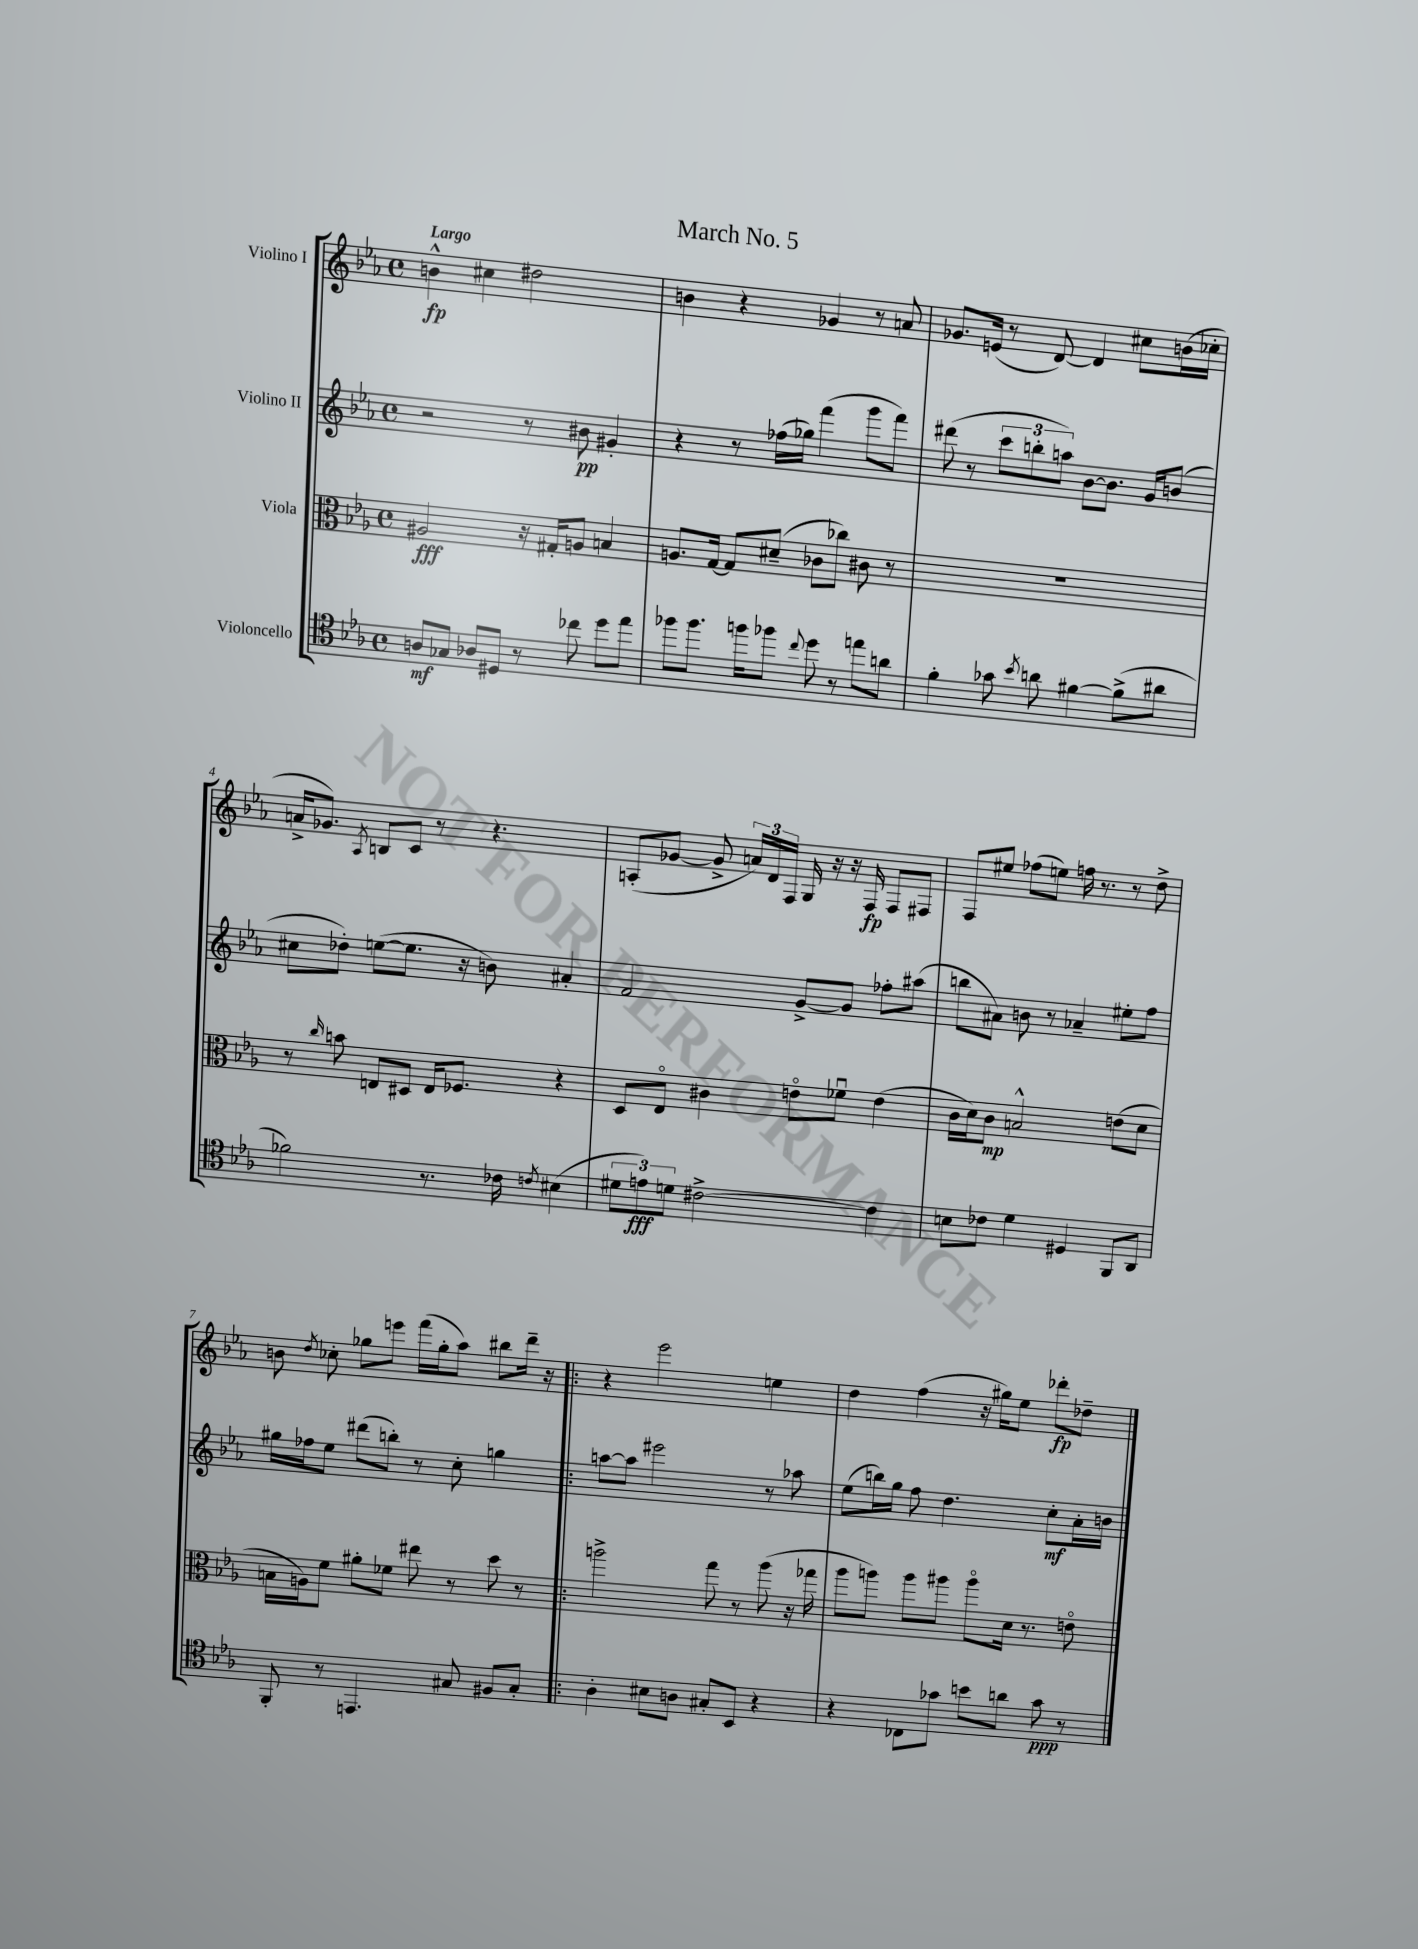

**kern	**kern	**kern	**kern
*staff4	*staff3	*staff2	*staff1
*clefC4	*clefC3	*clefG2	*clefG2
*k[b-e-a-]	*k[b-e-a-]	*k[b-e-a-]	*k[b-e-a-]
*M4/4	*M4/4	*M4/4	*M4/4
*met(c)	*met(c)	*met(c)	*met(c)
8A	2A#	2r	4b^^
8G-	.	.	.
8A-	.	.	4cc#
8D#	.	.	.
8r	16r	8r	2dd#
.	16G#'	.	.
8cc-	8A	8b#	.
8dd	4B	4g#'	.
8ee-	.	.	.
=	=	=	=
8ff-	8.A	4r	4b
8.ff-	.	.	.
.	[16G	.	.
.	8G]	8r	4r
16ff	.	.	.
8ff-	(8d#~	(16ff-	.
.	.	16gg-)	.
8qqcc	.	.	.
8dd	8c-	(4fff	4g-
8r	8cc-)	.	.
8ee	8c#	8ggg	8r
8a	8r	8fff)	8a
=	=	=	=
4f'	1r	(8ddd#	8.g-
.	.	8r	.
.	.	.	(16e
8g-	.	12ccc	8r
.	.	12bb'	.
8qb-	.	.	.
8a	.	.	[8d)
.	.	12aa)	.
[4f#	.	[8b-	4d]
.	.	8.b-]	.
(8f#^]	.	.	8cc#
.	.	16g	.
8a#	.	(8b	(16b
.	.	.	16cc-'
=	=	=	=
2f-)	8r	8cc#	16a^
.	.	.	8.g-)
.	16qqcc	.	.
.	8b	8dd-')	.
.	.	.	8qA-
.	8E	([8ee	8B
.	8D#	8.ee]	8c
8.r	16E	.	8r
.	8.F-	16r	.
.	.	8b)	4.r
16c-	.	.	.
8qc	.	.	.
(4B#	4r	4a#'	.
=	=	=	=
12d#	8D	2f	(8A'
12e)	.	.	.
.	8E-o	.	[8g-
12d	.	.	.
[2c#^	4c#	.	8g-^]
.	.	.	24a)
.	.	.	24d
.	.	.	24F
.	8eo	[8g^	16G
.	.	.	16r
.	8f-u	8g]	16r
.	.	.	16F
4c#]	(4e	8ff-'	8F
.	.	(8aa#	8F#
=	=	=	=
8B	16c	8bb	8F
.	16d)	.	.
8c-	8c	8a#)	8ee#
4d	2B^^	8b	(8ff-
.	.	8r	8ee)
4D#	.	4a-~	16ff
.	.	.	8.r
8FF	(8e	8ee#'	8r
8AA-	8d	8ff	8dd^
=	=	=	=
8FF'	16B	16gg#	8b
.	16A)	16ff-	.
.	.	.	8qdd
8r	8f	8ee-	8cc-'
4.EE	8a#'	(8ddd#	8gg-
.	8f-	8bb')	8eee
.	8ee#	8r	(16fff
.	.	.	16gg-'
8G#	8r	8cc'	8aa-)
8F#	8dd	4gg	8bb#
8G#'	8r	.	16ddd~
.	.	.	16r
=!|:	=!|:	=!|:	=!|:
4A-'	2aa^	[8aa	4r
.	.	8aa]	.
8B#	.	2eee#	2eee-
8A	.	.	.
8G#'	8gg	.	.
8BB-	8r	.	.
4r	(8aa	8r	4ee
.	16r	8aa-	.
.	16gg-	.	.
=	=	=	=
4r	8aa-	(8ee-	4dd
.	8aa)	16bb)	.
.	.	16gg	.
8C-	8aa	8ff	(4ff
8g-	8aa#	4.dd	.
8b	8aa#o	.	16r
.	.	.	16gg#)
8a	16d	.	8ee-
.	8.r	.	.
8g-	.	8cc'	8ddd-'
8r	8eo	16a-'	8dd-~
.	.	16b	.
==	==	==	==
*-	*-	*-	*-
